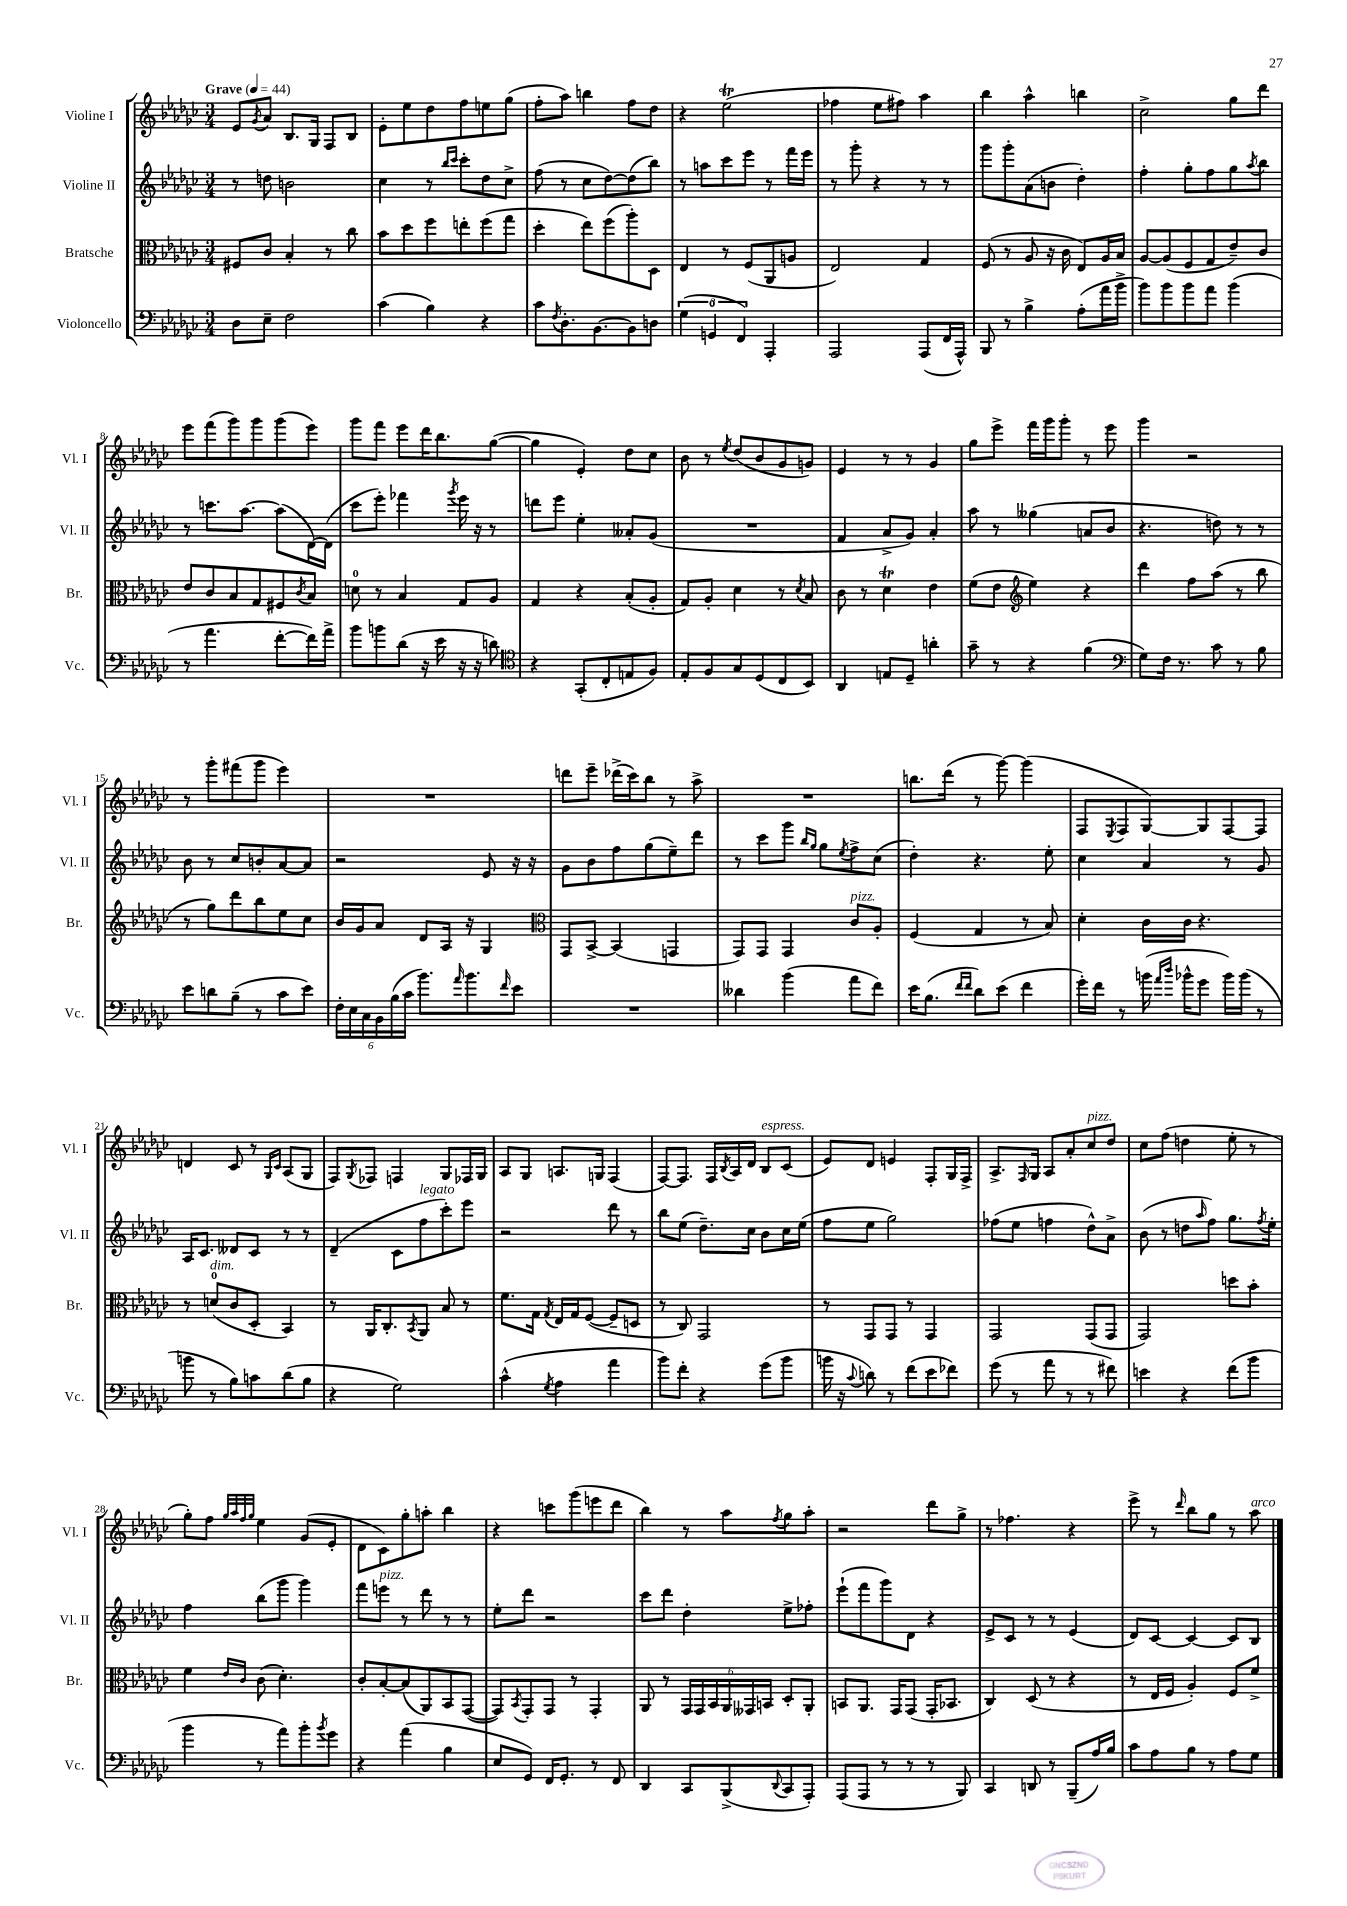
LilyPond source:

<<
\new StaffGroup <<
\new Staff = "s0" \with { instrumentName = "Violine I" shortInstrumentName = "Vl. I" } {
    \clef treble \key ges \major \numericTimeSignature \time 3/4 \tempo "Grave" 4 = 44
    ees'8 \acciaccatura { ges'8 } aes'8 bes8. ges16 f8 bes8 |
    ees'8-. ees''8 des''8 f''8 e''8 ges''8( |
    f''8-. aes''8) b''4 f''8 des''8 |
    r4 ees''2\trill( |
    fes''4 ees''8 fis''8) aes''4 |
    bes''4 aes''4-^ b''4 |
    ces''2-> ges''8 des'''8 |
    ees'''8 f'''8( ges'''8) ges'''8 ges'''8( ees'''8) |
    ges'''8 f'''8 ees'''8 des'''16 bes''8. ges''8~( |
    ges''4 ees'4-.) des''8 ces''8 |
    bes'8 r8 \acciaccatura { ees''8 } des''8( bes'8 ges'8 g'8) |
    ees'4 r8 r8 ges'4 |
    ges''8 ees'''8-> f'''16 ges'''16 ges'''8-. r8 ees'''8 |
    ges'''4 r2 |
    r8 ges'''8-. fis'''8( ges'''8 ees'''4) |
    R2. |
    d'''8 ees'''8-- des'''16->( ces'''16) bes''8 r8 aes''8-> |
    R2. |
    b''8. des'''16( r8 ges'''8~) ges'''4( |
    f8 \acciaccatura { ees8 } f8 ges8~) ges8 f8~ f8 |
    d'4 ces'8 r8 \grace { ges16 ces'16 } aes8( ges8 |
    f8) \acciaccatura { ges8 } fes8 f4 ges8 fes16 ges16 |
    aes8 ges8 a8. g16 f4( |
    f8~) f8. f16 \acciaccatura { bes8 } aes16 des'16 bes8^\markup { \italic "espress." } ces'8( |
    ees'8) des'8 e'4 f8-. ges16 f16-> |
    aes8.-> \grace { f16 } ges16 aes8 aes'8-. ces''8^\markup { \italic "pizz." } des''8 |
    ces''8 f''8( d''4 ees''8-. r8 |
    ges''8-.) f''8 \grace { ges''32 aes''32 f''32 ges''32 } ees''4 ges'8( ees'8-. |
    des'8 ces'8) ges''8-. a''8-. bes''4 |
    r4 c'''8 ges'''8( e'''8 des'''8 |
    bes''4) r8 aes''8 \acciaccatura { f''8 } ges''8 aes''8-. |
    r2 des'''8 ges''8-> |
    r8 fes''4. r4 |
    ees'''8-> r8 \grace { des'''16 } bes''8 ges''8 r8 aes''8^\markup { \italic "arco" } \bar "|." |
}
\new Staff = "s1" \with { instrumentName = "Violine II" shortInstrumentName = "Vl. II" } {
    \clef treble \key ges \major \numericTimeSignature \time 3/4
    r8 d''8 b'2 |
    ces''4 r8 \grace { bes''16 ces'''16 } ces'''8-. des''8 ces''8-> |
    f''8( r8 ces''8 des''8~) des''8( bes''8) |
    r8 a''8 ces'''8 ees'''8 r8 f'''16 ees'''16 |
    r8 ges'''8-. r4 r8 r8 |
    ges'''8 ges'''8-. aes'8( b'8 des''4-.) |
    f''4-. ges''8-. f''8 ges''8 \acciaccatura { aes''8 } bes''8 |
    r8 c'''8. aes''8.~ aes''8( des'16~) des'16( |
    ces'''8 ees'''8-.) fes'''4 \acciaccatura { ges'''8 } ees'''16 r16 r8 |
    d'''8 ees'''8 ees''4-. aeses'8-. ges'8( |
    R2. |
    f'4 aes'8-> ges'8) aes'4-. |
    aes''8 r8 geses''4( a'8 bes'8 |
    r4. d''8) r8 r8 |
    bes'8 r8 ces''8 b'8-. aes'8~ aes'8 |
    r2 ees'8 r16 r16 |
    ges'8 bes'8 f''8 ges''8( ees''8--) des'''8 |
    r8 ces'''8 ges'''8 \grace { bes''16 ges''16 } ges''8 \acciaccatura { ees''8 } f''8-> ces''8( |
    des''4-.) r4. ees''8-. |
    ces''4 aes'4 r8 ges'8 |
    aes16 ces'8. deses'8 ces'8 r8 r8 |
    des'4--( ces'8 f''8^\markup { \italic "legato" } ces'''8-.) ees'''8 |
    r2 des'''8 r8 |
    bes''8 ees''8( des''8.--) ces''16 bes'8 ces''16 ees''16( |
    f''8 ees''8 ges''2) |
    fes''8( ees''8 f''4 des''8-^) aes'8-> |
    bes'8( r8 d''8 \grace { aes''16 } f''8) ges''8. \acciaccatura { f''8 } ees''16-. |
    f''4 bes''8( ges'''8 ges'''4) |
    f'''8 e'''8^\markup { \italic "pizz." } r8 des'''8 r8 r8 |
    ees''8-. des'''8 r2 |
    ces'''8 des'''8 des''4-. ees''8-> fes''8-. |
    ees'''8-!( f'''8 ges'''8) des'8 r4 |
    ees'8-> ces'8 r8 r8 ees'4( |
    des'8) ces'8~ ces'4~ ces'8 bes8 \bar "|." |
}
\new Staff = "s2" \with { instrumentName = "Bratsche" shortInstrumentName = "Br." } {
    \clef alto \key ges \major \numericTimeSignature \time 3/4
    fis8 ces'8 bes4-. r8 ces''8 |
    bes'8 des''8 f''8 e''8-. f''8( ges''8 |
    des''4-. ees''8) f''8( aes''8-.) des8 |
    ees4 r8 f8( aes,8 a8 |
    ees2) ges4 |
    f8( r8 aes8 r16 ces'16 ees8) aes16 bes16 |
    aes8~ aes8( f8 ges8 ees'8--) ces'8 |
    ees'8 ces'8 bes8 ges8 fis8 \acciaccatura { ces'8 } bes8 |
    d'8-0 r8 bes4 ges8 aes8 |
    ges4 r4 bes8-.( aes8-. |
    ges8) aes8-. des'4 r8 \acciaccatura { des'8 } bes8 |
    ces'8 r8 des'4\trill ees'4 |
    f'8( ees'8 \clef treble ees''4) r4 |
    des'''4 f''8 aes''8( r8 bes''8 |
    r8 ges''8) des'''8 bes''8 ees''8 ces''8 |
    bes'16 ges'16 aes'8 des'8 aes16 r16 ges4 |
    \clef alto ges,8 bes,8~-> bes,4( g,4 |
    ges,8) ges,8 ges,4 ces'8^\markup { \italic "pizz." } aes8-. |
    f4( ges4 r8 bes8) |
    des'4-. ces'16 ces'16 r4. |
    r8 d'8-0^\markup { \italic "dim." }( ces'8 des8-. bes,4) |
    r8 aes,16 ces8.-. \acciaccatura { bes,8 } aes,8 bes8 r8 |
    f'8. ges16 \acciaccatura { ges8 } ees16 ges16 f8~( f8-- d8 |
    r8 ces8) ges,2 |
    r8 ges,8 ges,8 r8 ges,4 |
    ges,2 ges,8( ges,8 |
    ges,2) d''8 bes'8-. |
    f'4 \grace { ees'16 ces'16 } ces'8( des'4.-.) |
    ces'8-. bes8~-. bes8( aes,8) bes,8 ges,8~( |
    ges,8) \acciaccatura { bes,8 } ges,8-. ges,8 r8 ges,4-. |
    aes,8 r8 \tuplet 6/4 { ges,16 ges,16 bes,16 aes,16 geses,16 b,16 } des8-. aes,8-. |
    b,8 aes,8. ges,16 ges,8( ges,16-. bes,8. |
    ces4) des8( r8 r4 |
    r8 ees16 f16 aes4-.) f8 f'8-> \bar "|." |
}
\new Staff = "s3" \with { instrumentName = "Violoncello" shortInstrumentName = "Vc." } {
    \clef bass \key ges \major \numericTimeSignature \time 3/4
    des8 ees8-- f2 |
    ces'4( bes4) r4 |
    ces'8 \acciaccatura { f8 } des8.-. bes,8.~ bes,8 d8 |
    \tuplet 3/2 { ges4( g,4-0 f,4) } aes,,4-. |
    aes,,2 aes,,8( f,16 aes,,16-^) |
    bes,,8 r8 bes4-> aes8-.( aes'16 bes'16-> |
    bes'8) bes'8 bes'8 aes'8 bes'4( |
    r8 aes'4. f'8~-. f'16) aes'16-> |
    bes'8 b'8 des'8( r16 ees'16 r16 r16 d'8) |
    \clef tenor r4 ges,8-.( ces8-. e8 f8) |
    ees8-. f8 ges8 des8( ces8 bes,8) |
    aes,4 e8 des8-- a'4-. |
    ges'8-- r8 r4 f'4( |
    \clef bass ges8) f16 r8. ces'8 r8 bes8 |
    ees'8 d'8 bes8--( r8 ces'8 ees'8) |
    \tuplet 6/4 { f16-. ees16 ces16 bes,16 bes16( ces'16 } bes'8.) \grace { aes'16 } bes'8. \grace { f'16 } ees'8 |
    R2. |
    deses'4 bes'4( aes'8 f'8) |
    ees'16 bes8.( \grace { f'16 f'16 } des'8) ees'8( f'4 |
    ges'16-.) f'16 r8 b'16( \grace { aes'16 des''16 } bes'16-^ ges'8 bes'16) bes'16( r8 |
    b'8 r8 bes8) c'8 des'8( bes8 |
    r4 ges2) |
    ces'4-^( \acciaccatura { ges8 } aes4 aes'4 |
    bes'8) f'8-. r4 ges'8( bes'8 |
    b'16 r16 \appoggiatura { ces'8 } d'8) r8 f'8( ees'8 fes'8) |
    ges'8( r8 aes'8 r8 r8 fis'8) |
    e'4 r4 f'8( bes'8 |
    bes'4 r8 aes'8) bes'8-. \acciaccatura { bes'8 } ges'8 |
    r4 aes'4( bes4 |
    ees8 ges,8) f,16 ges,8.-. r8 f,8 |
    des,4 ces,8 bes,,8->( \appoggiatura { des,8 } ces,8 aes,,8-.) |
    aes,,8( aes,,8 r8 r8 r8 bes,,8) |
    ces,4 d,8 r8 bes,,8--( aes16) bes16 |
    ces'8 aes8 bes8 r8 aes8 ges8 \bar "|." |
}
>>
>>
